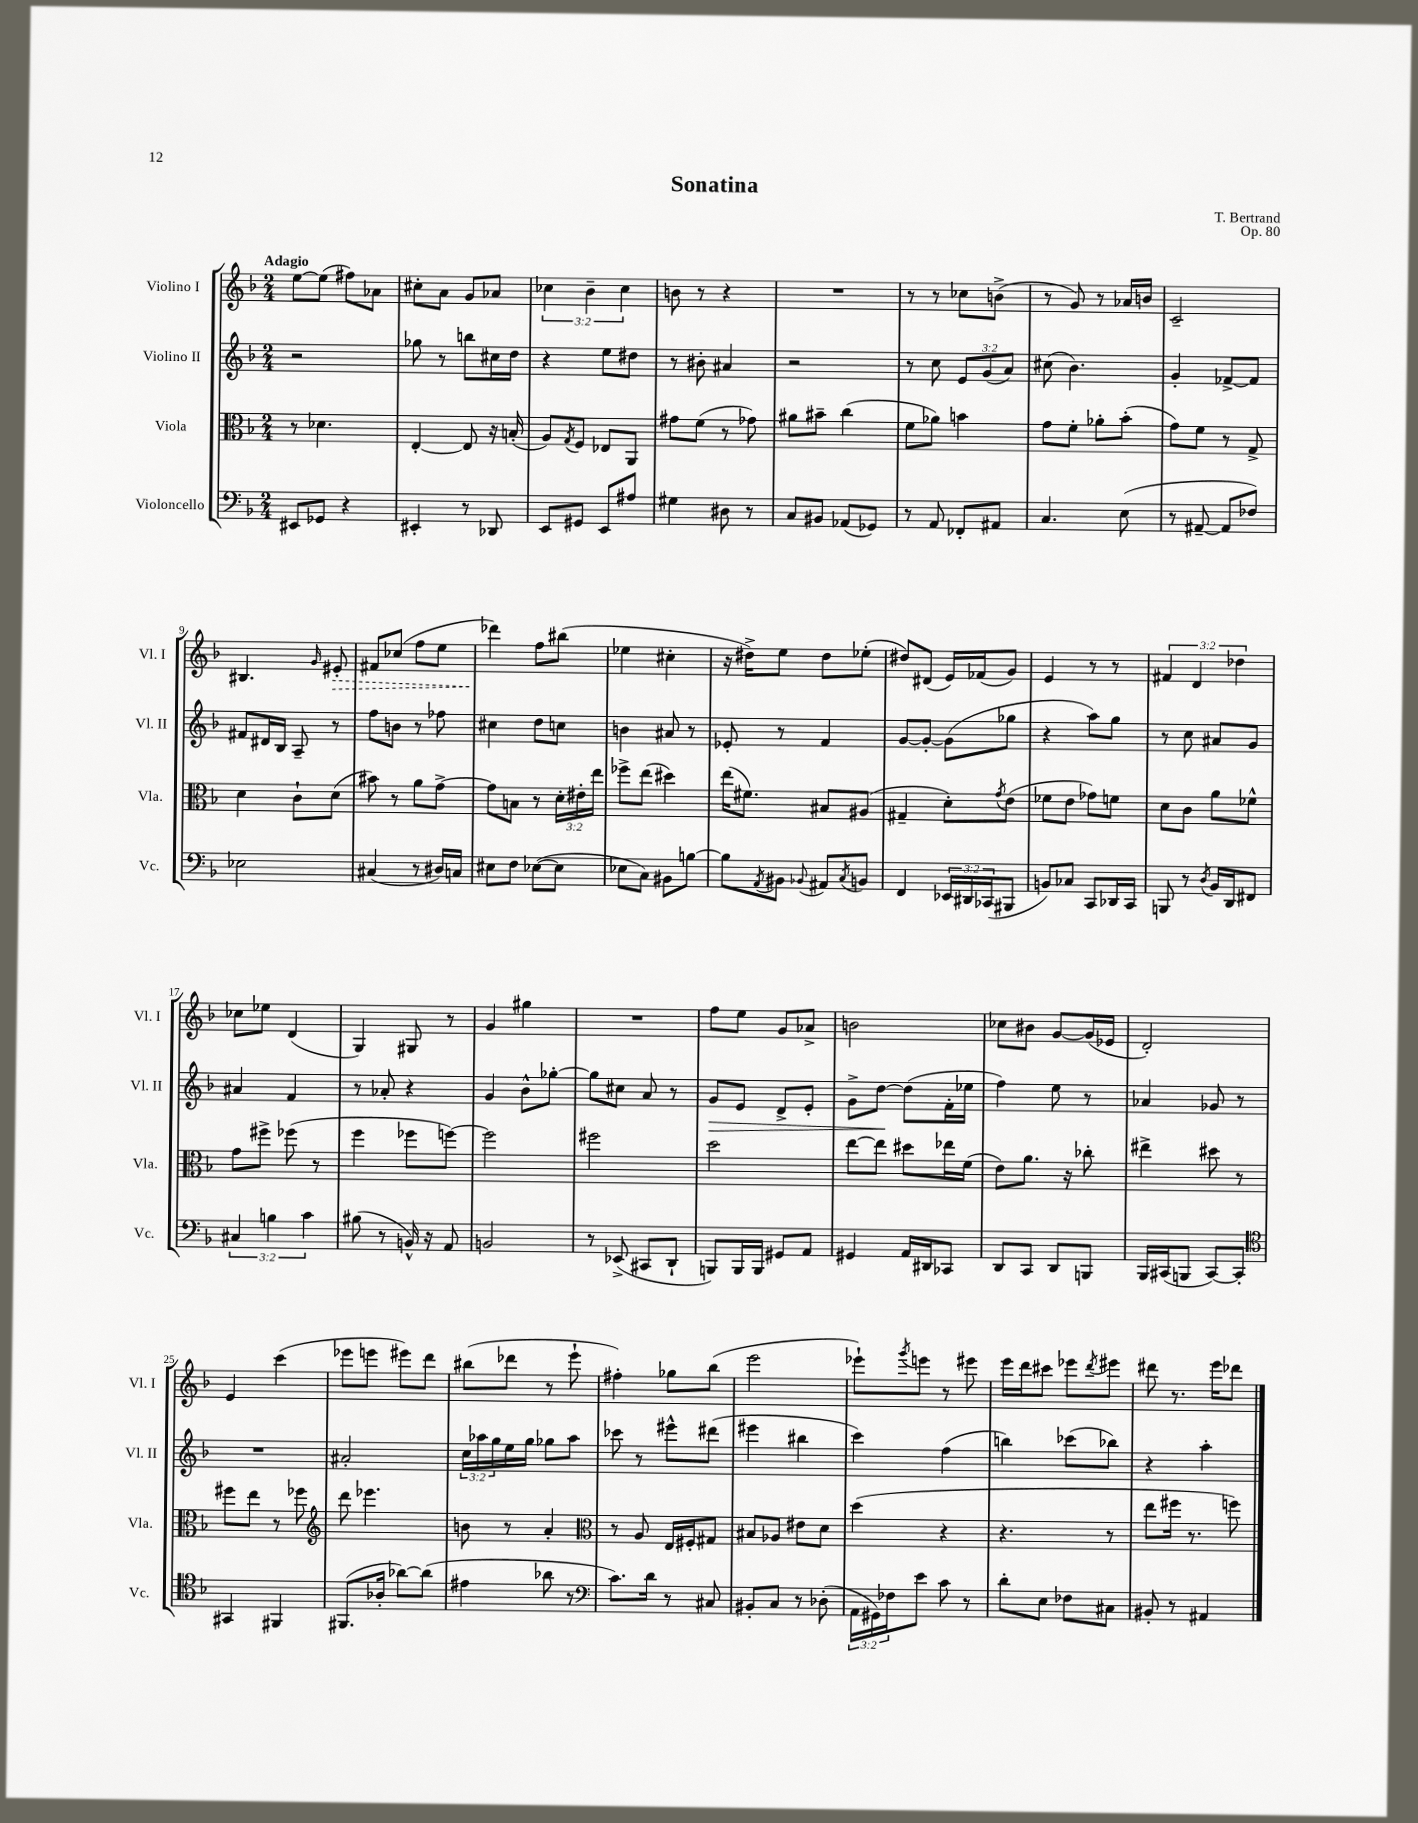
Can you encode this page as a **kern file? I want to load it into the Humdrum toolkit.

**kern	**kern	**kern	**dynam	**kern	**dynam
*part4	*part3	*part2	*part2	*part1	*part1
*staff4	*staff3	*staff2	*staff2	*staff1	*staff1
*I"Violoncello	*I"Viola	*I"Violino II	*	*I"Violino I	*
*I'Vc.	*I'Vla.	*I'Vl. II	*	*I'Vl. I	*
*clefF4	*clefC3	*clefG2	*	*clefG2	*
*k[b-]	*k[b-]	*k[b-]	*	*k[b-]	*
*M2/4	*M2/4	*M2/4	*	*M2/4	*
=1	=1	=1	=1	=1	=1
!	!	!	!	!LO:TX:a:B:t=Adagio	!
8EE#X/L	8r	2r	.	[8ee\L	.
8GG-X/J	4.d-X\	.	.	(8ee\J]	.
4r	.	.	.	8ff#X\L)	.
.	.	.	.	8a-X\J	.
=2	=2	=2	=2	=2	=2
4EE#X'/	[4E'/	8gg-X\	.	8cc#X'\L	.
.	.	8r	.	8a\J	.
8r	8E/]	8bbn\L	.	8g/L	.
8DD-X/	16r	16cc#X\L	.	8a-X/J	.
.	(16Bn'/	16dd\JJ	.	.	.
=3	=3	=3	=3	=3	=3
8EE/L	8A/L)	4r	.	6cc-X\	.
.	8qG/	.	.	.	.
8GG#X/J	8F/J	.	.	.	.
.	.	.	.	6b-~\	.
8EE/L	8E-X/L	8ee\L	.	.	.
.	.	.	.	6cc-\	.
8A#X/J	8AA/J	8dd#X\J	.	.	.
=4	=4	=4	=4	=4	=4
4G#X\	8g#X\L	8r	.	8bn\	.
.	(8f\J	8b#X'\	.	8r	.
8D#X\	8r	4a#X/	.	4r	.
8r	8g-X\)	.	.	.	.
=5	=5	=5	=5	=5	=5
8C/L	8a#X\L	2r	.	2r	.
8BB#X/J	8b#X~\J	.	.	.	.
(8AA-X/L	(4cc\	.	.	.	.
8GG-X/J)	.	.	.	.	.
=6	=6	=6	=6	=6	=6
8r	8f\L	8r	.	8r	.
8AA/	8a-X\J)	8cc\	.	8r	.
8FF-X'/L	4bn\	12e/L	.	8cc-X\L	.
.	.	(12g/	.	.	.
8AA#X/J	.	.	.	(8bn^\J	.
.	.	12a/J)	.	.	.
=7	=7	=7	=7	=7	=7
4.C/	8g\L	(8cc#X\	.	8r	.
.	8f'\J	4.b-\)	.	8g/)	.
.	8a-X'\L	.	.	8r	.
(8E\	(8b-'\J	.	.	16a-X/LL	.
.	.	.	.	16bn/JJ	.
=8	=8	=8	=8	=8	=8
8r	8g\L)	4g'/	.	2c~/	.
[8AA#X~/	8f\J	.	.	.	.
8AA#/L]	8r	[8f-X^/L	.	.	.
8F-X/J)	8G^/	8f-/J]	.	.	.
!!LO:LB:g=z
=9	=9	=9	=9	=9	=9
2E-X\	4d\	8f#X/L	.	4.B#X/	.
.	.	16d#X/L	.	.	.
.	.	16B-/JJ	.	.	.
.	8c`\L	8A~/	.	.	.
.	.	.	.	16qqg/	.
!	!	!	!	!	!LO:HP:b
.	(8d\J	8r	.	8e#X'/	>
=10	=10	=10	=10	=10	=10
(4C#X/	8b#X\)	8ff\L	.	8f#X/L	.
.	8r	8bn\J	.	(8cc-X/J	.
8r	8a\L	8r	.	8ff\L	.
16D#X/LL)	[8g^\J	8ff-X\	.	8ee\J	.
16Cn/JJ	.	.	.	.	.
=11	=11	=11	=11	=11	=11
8E#X\L	8g\L]	4cc#X\	.	4ddd-X\)	.
8F\J	8Bn\J	.	.	.	.
([8E-X\L	8r	8dd\L	.	8ff\L	]
8E-\J]	24d'\LL	8ccn\J	.	(8bb#X\J	.
.	24e#X'\	.	.	.	.
.	24ee\JJ	.	.	.	.
=12	=12	=12	=12	=12	=12
8E-X\L	8ff-X^\L	4bn\	.	4ee-X\	.
8C\J)	(8ee\J	.	.	.	.
8BB#X\L	4dd#X\)	8a#X/	.	4cc#X'\	.
[8Bn\J	.	8r	.	.	.
=13	=13	=13	=13	=13	=13
8B\L]	(16ee\KL	8e-X'/	.	16r	.
.	8.f#X\J)	.	.	16dd#X^\KL)	.
8qAA/	.	.	.	.	.
8BB#X\J	.	8r	.	8ee\J	.
8qqBB-X/	.	.	.	.	.
8AA#X/L	8B#X/L	4f/	.	8dd#\L	.
8qC/	.	.	.	.	.
8BBn/J	(8A#X/J	.	.	(8ee-X'\J	.
=14	=14	=14	=14	=14	=14
4FF/	4G#X~/	[8g/L	.	8dd#X/L)	.
.	.	8g'/J_	.	(8d#X/J	.
24EE-X/LL	8d'\L)	(8g\L]	.	16e/LL)	.
24DD#X/	.	.	.	.	.
.	.	.	.	(16f-X/J	.
(24CC-X/J	.	.	.	.	.
.	8qg/	.	.	.	.
8BBB#X/J	(8e\J	8gg-X\J	.	8g/J)	.
=15	=15	=15	=15	=15	=15
8BBn/L)	8f-X\L	4r	.	4e/	.
8C-X/J	8e\J	.	.	.	.
8CC/L	8g-X\L)	8aa\L)	.	8r	.
16DD-X/L	8fn\J	8gg\J	.	8r	.
16CC/JJ	.	.	.	.	.
=16	=16	=16	=16	=16	=16
8BBBn/	8d\L	8r	.	6f#X/	.
8r	8c\J	8cc\	.	.	.
.	.	.	.	6d/	.
8qD/	.	.	.	.	.
16BB-/LL	8a\L	8a#X/L	.	.	.
16DD/J	.	.	.	.	.
.	.	.	.	6dd-X\	.
8FF#X/J	8f-X^^\J	8g/J	.	.	.
!!LO:LB:g=z
=17	=17	=17	=17	=17	=17
6C#X/	8g\L	4a#X/	.	8cc-X\L	.
.	8ff#X^\J	.	.	8ee-X\J	.
6Bn\	.	.	.	.	.
.	(8ff-X\	4f/	.	(4d/	.
6c\	.	.	.	.	.
.	8r	.	.	.	.
=18	=18	=18	=18	=18	=18
(8B#X\	4ff\	8r	.	4G/)	.
8r	.	8a-X'/	.	.	.
16BBn^^/)	8ff-X\L	4r	.	8G#X/	.
16r	.	.	.	.	.
8AA/	[8ffn\J)	.	.	8r	.
=19	=19	=19	=19	=19	=19
2BBn/	2ff\]	4g/	.	4g/	.
.	.	8b-^^\L	.	4gg#X\	.
.	.	[8gg-X'\J	.	.	.
=20	=20	=20	=20	=20	=20
8r	2ff#X\	8gg-\L]	.	2r	.
(8EE-X^/	.	8cc#X\J	.	.	.
8CC#X/L	.	8a/	.	.	.
8DD`/J	.	8r	.	.	.
=21	=21	=21	=21	=21	=21
!	!	!	!LO:HP:b	!	!
8BBBn/L)	2dd\	8g/L	>	8ff\L	.
16BBB/L	.	8e/J	.	8ee\J	.
16BBB/JJ	.	.	.	.	.
8GG#X/L	.	8d^/L	.	8g/L	.
8AA/J	.	8e'/J	.	8a-X^/J	.
=22	=22	=22	=22	=22	=22
4GG#X/	[8ee\L	8g^\L	.	2bn\	.
.	8ee\J]	[8dd\J	.	.	.
16AA/LL	8dd#X\L	(8dd\L]	]	.	.
16DD#X/J	.	.	.	.	.
8CC-X/J	16ee-X\L	16f'\L	.	.	.
.	(16f\JJ	16ee-X\JJ	.	.	.
=23	=23	=23	=23	=23	=23
8DD/L	8e\L)	4ff\)	.	8cc-X\L	.
8CC/J	8.a\J	.	.	8b#X\J	.
8DD/L	.	8ee\	.	[8g/L	.
.	16r	.	.	.	.
8BBBn/J	8cc-X'\	8r	.	(16g/L]	.
.	.	.	.	16e-X/JJ	.
=24	=24	=24	=24	=24	=24
16BBB-/LL	4ee#X^\	4a-X/	.	2d'/)	.
(16CC#X/J	.	.	.	.	.
8BBBn/J	.	.	.	.	.
[8CC#/L)	8dd#X\	8g-X/	.	.	.
8CC#'/J]	8r	8r	.	.	.
!!LO:LB:g=z
=25	=25	=25	=25	=25	=25
*clefC4	*	*	*	*	*
4GG#X/	8ff#X\L	2r	.	4e/	.
.	8ee\J	.	.	.	.
4FF#X/	8r	.	.	(4ccc\	.
.	8ff-X\	.	.	.	.
=26	=26	=26	=26	=26	=26
*	*clefG2	*	*	*	*
(8.FF#X/L	8ddd\	2a#X'/	.	8eee-X\L	.
.	4.eee-X\	.	.	8eeen\J	.
16A-X'/Jk	.	.	.	.	.
[8a-X\L)	.	.	.	8eee#X\L)	.
(8a-\J]	.	.	.	8ddd\J	.
=27	=27	=27	=27	=27	=27
4e#X\	8bn\	24cc\LL	.	(8bb#X\L	.
.	.	24aa-X\	.	.	.
.	.	24gg\	.	.	.
.	8r	16ee\	.	8ddd-X\J	.
.	.	16gg\JJ	.	.	.
8a-X\	4a'/	8gg-X\L	.	8r	.
8r	.	8aa-\J	.	8eee`\	.
=28	=28	=28	=28	=28	=28
*clefF4	*clefC3	*	*	*	*
8.c\L)	8r	8ccc-X\	.	4ff#X'\)	.
.	8A/	8r	.	.	.
16d\Jk	.	.	.	.	.
8r	16E/LL	8eee#X^^\L	.	8gg-X\L	.
.	16F#X'/J	.	.	.	.
8C#X/	8G#X/J	(8ddd#X\J	.	(8bb-\J	.
=29	=29	=29	=29	=29	=29
8BB#X'/L	8B#X/L	4eee#X\	.	2eee\	.
8C/J	8A-X/J	.	.	.	.
8r	8e#X\L	4bb#X\	.	.	.
(8D-X'\	8d\J	.	.	.	.
=30	=30	=30	=30	=30	=30
24AA\LL	(4dd\	4ccc\)	.	8eee-X`\L)	.
24GG#X\)	.	.	.	.	.
24F-X\J	.	.	.	.	.
.	.	.	.	8qggg/	.
8e\J	.	.	.	8eeen\J	.
8c\	4r	(4ff\	.	8r	.
8r	.	.	.	8eee#X\	.
=31	=31	=31	=31	=31	=31
8d'\L	4.r	4bbn\)	.	16eee\LL	.
.	.	.	.	16ddd\J	.
8E\J	.	.	.	8ccc#X\J	.
8F-X\L	.	(8ccc-X\L	.	8eee-X\L	.
.	.	.	.	8qddd/	.
8C#X\J	8r	8bb-X\J)	.	8eee#X\J	.
=32	=32	=32	=32	=32	=32
8BB#X'/	8ee\L	4r	.	8ddd#X\	.
8r	16ff#X\Jk	.	.	8.r	.
.	8.r	.	.	.	.
4AA#X/	.	4aa'\	.	.	.
.	.	.	.	16eee\KL	.
.	8ffn\)	.	.	8ddd-X\J	.
==	==	==	==	==	==
*-	*-	*-	*-	*-	*-
